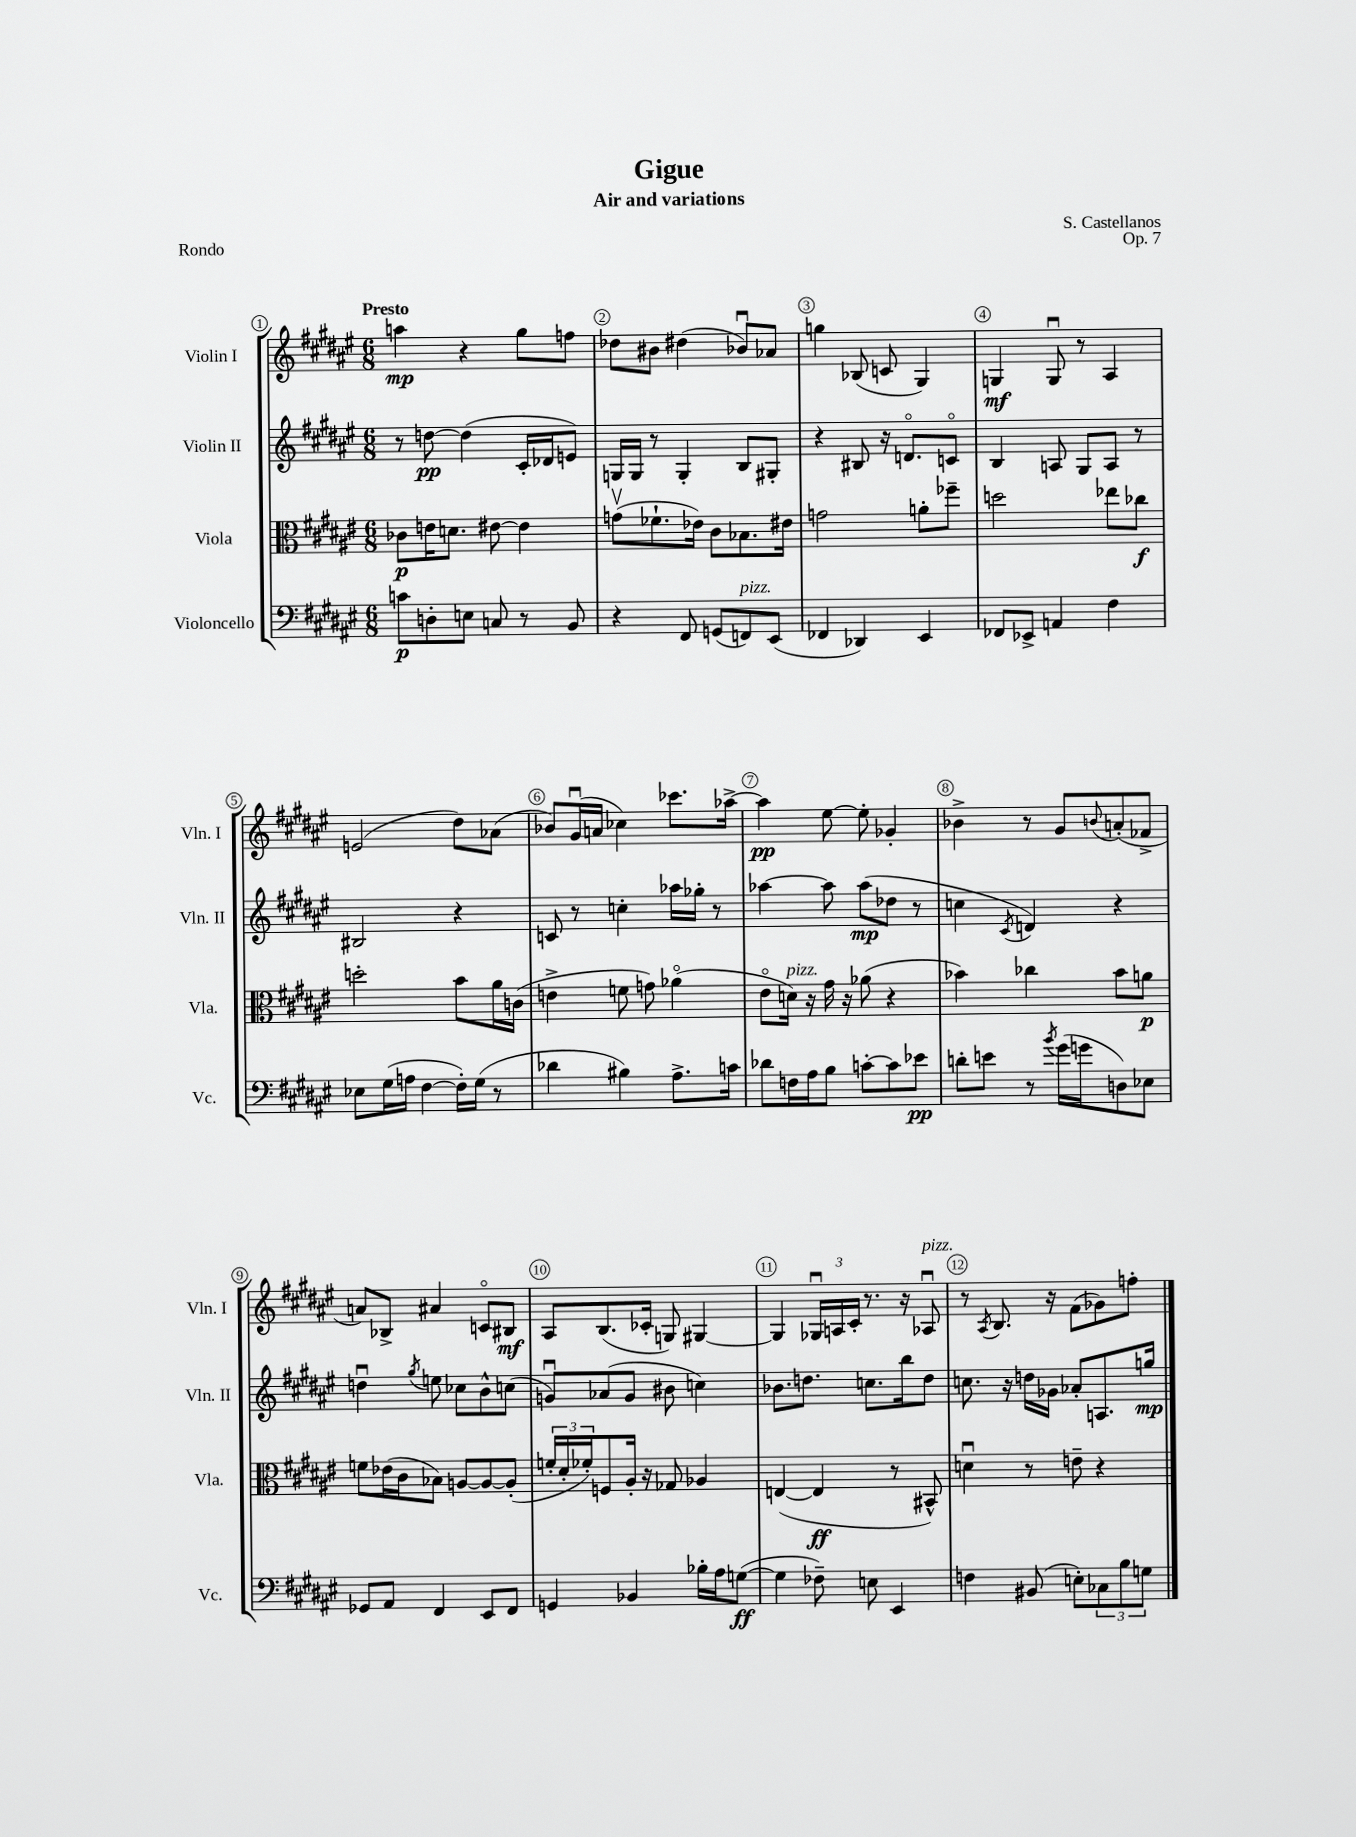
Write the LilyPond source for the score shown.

\header { title = "Gigue" composer = "S. Castellanos" subtitle = "Air and variations" opus = "Op. 7" piece = "Rondo" }
<<
\new StaffGroup <<
\new Staff = "s0" \with { instrumentName = "Violin I" shortInstrumentName = "Vln. I" } {
    \clef treble \key fis \major \numericTimeSignature \time 6/8 \tempo "Presto"
    a''4\mp r4 gis''8 f''8 |
    des''8 bis'8 dis''4( bes'8\downbow) aes'8 |
    g''4 bes8( c'8 gis4) |
    g4\mf g8\downbow r8 ais4 |
    e'2( dis''8) aes'8( |
    bes'8) gis'16\downbow( a'16 ces''4) ces'''8. aes''16~-> |
    aes''4\pp eis''8~ eis''8-. ges'4-. |
    bes'4-> r8 gis'8 \appoggiatura { b'8 } a'8-.( fes'8-> |
    a'8) bes8-> ais'4 c'8\flageolet bis8\mf |
    ais8 b8.( ces'16-. g8) gis4~ |
    gis4 \tuplet 3/2 { ges16\downbow a16 cis'16-. } r8. r16 aes8\downbow^\markup { \italic "pizz." } |
    r8 \acciaccatura { ais8 } b8. r16 fis'8( ges'8) f''8-. \bar "|." |
}
\new Staff = "s1" \with { instrumentName = "Violin II" shortInstrumentName = "Vln. II" } {
    \clef treble \key fis \major \numericTimeSignature \time 6/8
    r8 d''8~\pp d''4( cis'16-. des'16 e'8) |
    g16 g16 r8 g4-. b8 gis8-. |
    r4 bis8 r16 d'8.\flageolet c'8\flageolet |
    b4 a8 gis8 a8 r8 |
    bis2 r4 |
    c'8 r8 c''4-. aes''16 ges''16-. r8 |
    aes''4~ aes''8 aes''8\mp( des''8 r8 |
    c''4 \acciaccatura { cis'8 } d'4) r4 |
    d''4\downbow \acciaccatura { gis''8 } e''8 ces''8 b'8-^ c''8( |
    g'8\downbow) aes'8( g'8 bis'8 c''4) |
    bes'8. d''8. c''8. b''16 d''8 |
    c''8. r16 d''16 ges'16 aes'8-. a8. g''16\mp \bar "|." |
}
\new Staff = "s2" \with { instrumentName = "Viola" shortInstrumentName = "Vla." } {
    \clef alto \key fis \major \numericTimeSignature \time 6/8
    ces'8\p e'16 d'8. eis'8~ eis'4 |
    g'8\upbow( fes'8.-! ees'16) cis'8 bes8. eis'16 |
    g'2 a'8-. fes''8-- |
    d''2 ees''8 ces''8\f |
    d''2-. b'8 ais'16 c'16( |
    e'4-> f'8 g'8) aes'4\flageolet( |
    eis'8\flageolet d'16^\markup { \italic "pizz." }) r16 gis'16 r16 aes'8( r4 |
    bes'4) ces''4 bes'8 a'8\p |
    f'8 ees'16( cis'16 bes8) a8~ a8~ a8-.( |
    \tuplet 3/2 { f'16-. dis'16-. fes'16-.) } f8 ais16-. r16 ges8 aes4 |
    e4~( e4\ff r8 bis,8-^) |
    d'4\downbow r8 e'8-- r4 \bar "|." |
}
\new Staff = "s3" \with { instrumentName = "Violoncello" shortInstrumentName = "Vc." } {
    \clef bass \key fis \major \numericTimeSignature \time 6/8
    c'8\p d8-. e8 c8 r8 b,8 |
    r4 fis,8 g,8( f,8^\markup { \italic "pizz." }) eis,8( |
    fes,4 des,4) eis,4 |
    fes,8 ees,8-> a,4 fis4 |
    ees8 gis16( a16 fis4~ fis16-.) gis16( r8 |
    des'4 bis4) ais8.-> c'16 |
    des'8 f16 ais16 b8 c'8~-. c'8 ees'8\pp |
    d'8-. e'8 r8 \acciaccatura { b'8 } gis'16( g'16 d8) ees8 |
    ges,8 ais,8 fis,4 eis,8 fis,8 |
    g,4 bes,4 bes16-. ais16 g8~\ff( |
    g4 fes8--) e8 eis,4 |
    f4 bis,8( e8-.) \tuplet 3/2 { ces8 b8 g8 } \bar "|." |
}
>>
>>
\layout { \context { \Score \override BarNumber.break-visibility = ##(#f #t #t) barNumberVisibility = #all-bar-numbers-visible \override BarNumber.stencil = #(make-stencil-circler 0.1 0.3 ly:text-interface::print) } }
